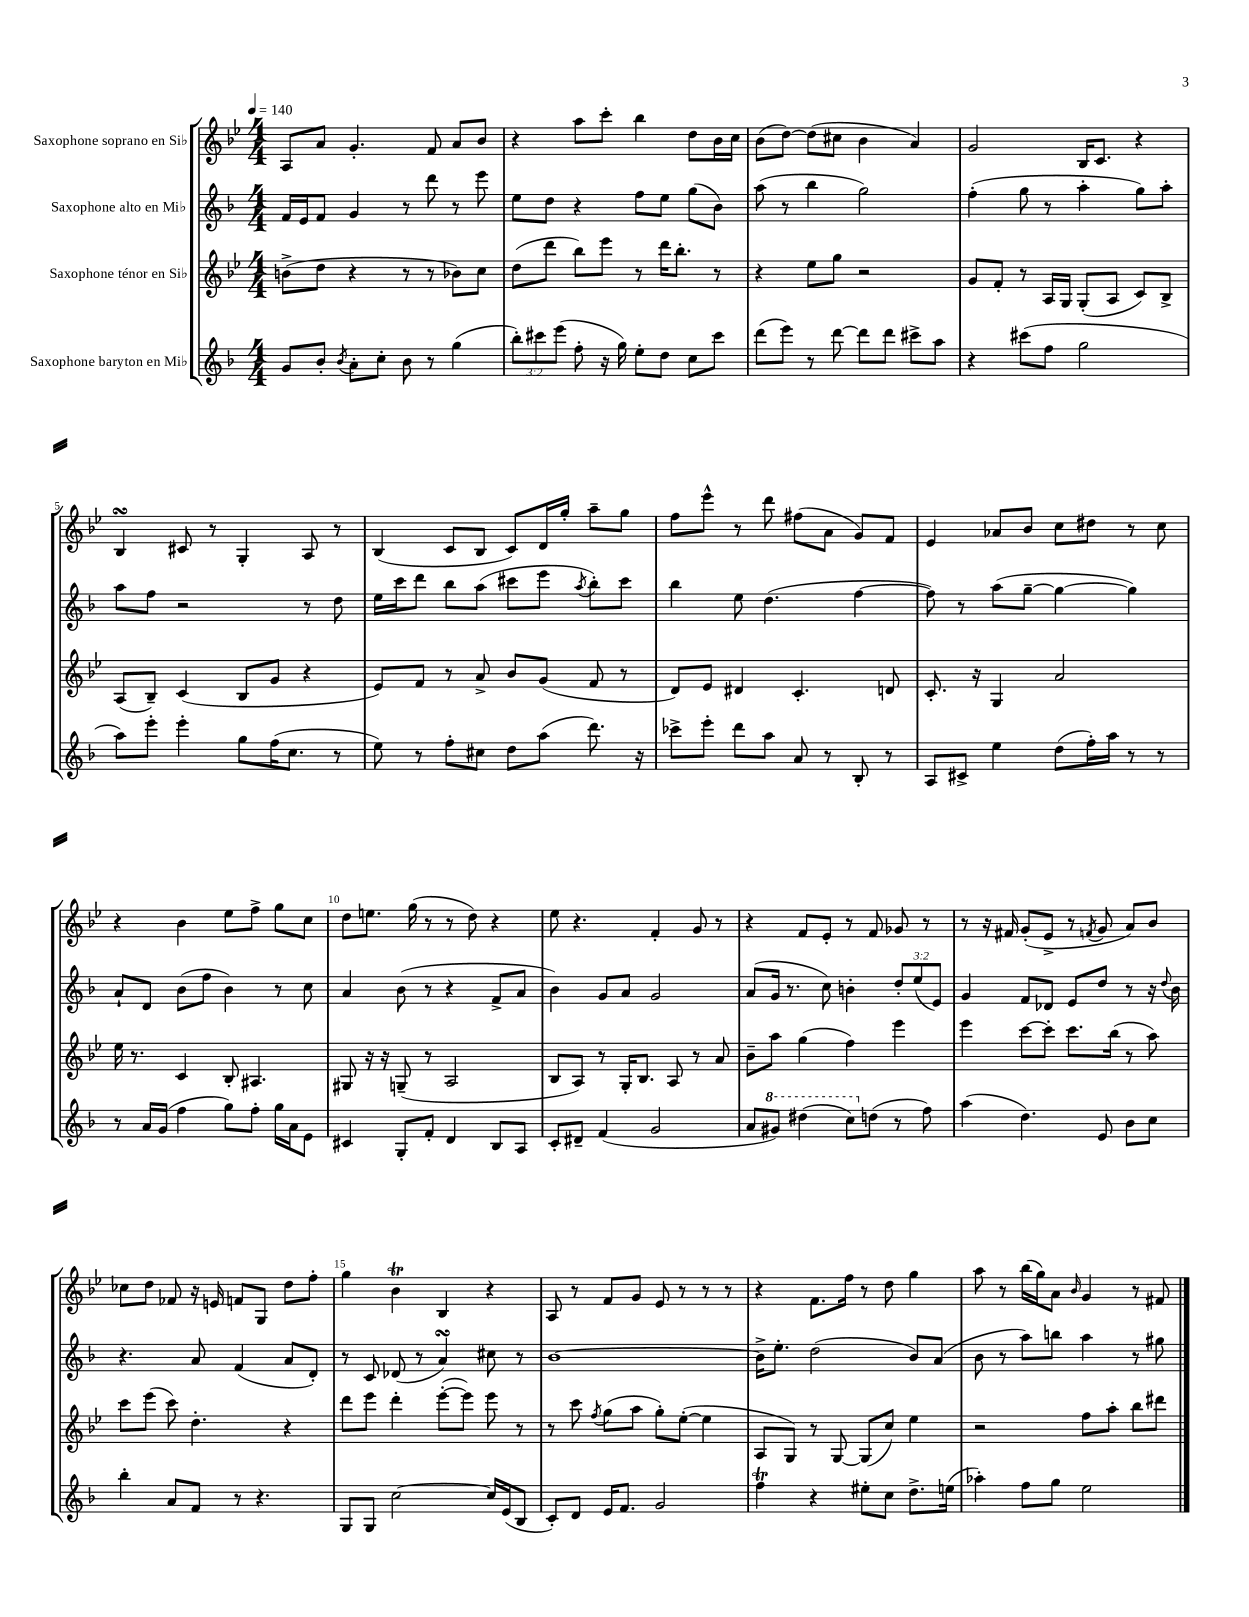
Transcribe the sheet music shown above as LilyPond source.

<<
\new StaffGroup <<
\new Staff = "s0" \with { instrumentName = "Saxophone soprano en Sib" } {
    \clef treble \key bes \major \numericTimeSignature \time 4/4 \tempo 4 = 140
    \autoBeamOff a8[ a'8] g'4.-. f'8 a'8[ bes'8] |
    r4 a''8[ c'''8]-. bes''4 d''8[ bes'16 c''16] |
    bes'8[( d''8]~) d''8[( cis''8] bes'4 a'4) |
    g'2 bes16[ c'8.] r4 |
    bes4\turn cis'8 r8 g4-. a8 r8 |
    bes4( c'8[ bes8] c'8[) d'16 g''16]-. a''8[-- g''8] |
    f''8[ ees'''8]-^ r8 d'''8 fis''8[( a'8] g'8[) f'8] |
    ees'4 aes'8[ bes'8] c''8[ dis''8] r8 c''8 |
    r4 bes'4 ees''8[ f''8]-> g''8[ c''8] |
    d''8[ e''8.] g''16( r8 r8 d''8) r4 |
    ees''8 r4. f'4-. g'8 r8 |
    r4 f'8[ ees'8]-. r8 f'8 ges'8 r8 |
    r8 r16 fis'16 g'8[-.( ees'8]-> r8 \acciaccatura { f'8 } g'8 a'8[) bes'8] |
    ces''8[ d''8] fes'8 r16 e'16 f'8[ g8] d''8[ f''8]-. |
    g''4 bes'4\trill bes4 r4 |
    a8 r8 f'8[ g'8] ees'8 r8 r8 r8 |
    r4 f'8.[ f''16] r8 d''8 g''4 |
    a''8 r8 bes''16[( g''16) a'8] \grace { bes'16 } g'4 r8 fis'8 \bar "|." |
}
\new Staff = "s1" \with { instrumentName = "Saxophone alto en Mib" } {
    \clef treble \key f \major \numericTimeSignature \time 4/4 \override Staff.TupletNumber.text = #tuplet-number::calc-fraction-text
    \autoBeamOff f'16[ e'16 f'8] g'4 r8 d'''8 r8 e'''8 |
    e''8[ d''8] r4 f''8[ e''8] g''8[( bes'8]) |
    a''8( r8 bes''4 g''2) |
    f''4-.( g''8 r8 a''4-. g''8[) a''8]-. |
    a''8[ f''8] r2 r8 d''8 |
    e''16[ c'''16 d'''8] bes''8[ a''8]( cis'''8[ e'''8] \acciaccatura { a''8 } bes''8[-.) cis'''8] |
    bes''4 e''8 d''4.( f''4~ |
    f''8) r8 a''8[( g''8]~-- g''4~ g''4) |
    a'8[-! d'8] bes'8[( f''8] bes'4) r8 c''8 |
    a'4 bes'8( r8 r4 f'8[-> a'8] |
    bes'4) g'8[ a'8] g'2 |
    a'8[( g'16] r8. c''8) b'4-. \tuplet 3/2 { d''8[-. e''8( e'8]) } |
    g'4 f'8[ des'8] e'8[ d''8] r8 r16 \appoggiatura { d''8 } bes'16 |
    r4. a'8 f'4( a'8[ d'8]-.) |
    r8 c'8 des'8( r8 a'4\turn) cis''8 r8 |
    bes'1~ |
    bes'16[-> e''8.]-. d''2( bes'8[) a'8]( |
    bes'8 r8 a''8[) b''8] a''4 r8 gis''8 \bar "|." |
}
\new Staff = "s2" \with { instrumentName = "Saxophone ténor en Sib" } {
    \clef treble \key bes \major \numericTimeSignature \time 4/4
    \autoBeamOff b'8[->( d''8] r4 r8 r8 bes'8[) c''8] |
    d''8[( d'''8] bes''8[) ees'''8] r8 d'''16[ bes''8.]-. r8 |
    r4 ees''8[ g''8] r2 |
    g'8[ f'8]-. r8 a16[ g16] g8[-.( a8] c'8[) bes8]-> |
    a8[( bes8]--) c'4( bes8[ g'8] r4 |
    ees'8[) f'8] r8 a'8-> bes'8[ g'8]( f'8 r8 |
    d'8[) ees'8] dis'4 c'4.-. d'8 |
    c'8.-. r16 g4 a'2 |
    ees''16 r8. c'4 bes8-. ais4. |
    gis8 r16 r16 g8--( r8 a2 |
    bes8[ a8]) r8 g16[-. bes8.] a8 r8 a'8 |
    bes'8[-- a''8] g''4( f''4) ees'''4 |
    ees'''4 c'''8[~ c'''8]-. c'''8.[ bes''16]( r8 a''8) |
    c'''8[ ees'''8]( c'''8) d''4.-. r4 |
    d'''8[ ees'''8] d'''4-. ees'''8[~-.( ees'''8]) ees'''8 r8 |
    r8 c'''8 \acciaccatura { f''8 } g''8[( a''8] g''8[-.) ees''8]~-.( ees''4 |
    a8[ g8]) r8 g8~ g8[( c''8]) ees''4 |
    r2 f''8[ a''8]-. bes''8[ dis'''8] \bar "|." |
}
\new Staff = "s3" \with { instrumentName = "Saxophone baryton en Mib" } {
    \clef treble \key f \major \numericTimeSignature \time 4/4 \override Staff.TupletNumber.text = #tuplet-number::calc-fraction-text
    \autoBeamOff g'8[ bes'8]-. \acciaccatura { bes'8 } a'8[-. c''8]-. bes'8 r8 g''4( |
    \tuplet 3/2 { bes''8[-.) cis'''8 e'''8]( } f''8-. r16 g''16) e''8[-. d''8] c''8[ cis'''8] |
    d'''8[( e'''8]) r8 d'''8~ d'''8[ d'''8] cis'''8[-> a''8] |
    r4 cis'''8[( f''8] g''2 |
    a''8[) e'''8]-. e'''4-. g''8[ f''16( c''8.] r8 |
    e''8) r8 f''8[-. cis''8] d''8[ a''8]( d'''8.) r16 |
    ces'''8[-> e'''8]-. d'''8[ a''8] a'8 r8 bes8-. r8 |
    a8[ cis'8]-> e''4 d''8[( f''16-.) a''16] r8 r8 |
    r8 a'16[ g'16]( f''4 g''8[) f''8]-. g''16[ a'16 e'8] |
    cis'4 g8[-. f'8]-. d'4 bes8[ a8] |
    c'8[-. dis'8]-- f'4( g'2 |
    a'8[ \ottava #1 gis''8]) dis'''4( c'''8[) \ottava #0 d''!8]( r8 f''8) |
    a''4( d''4.) e'8 bes'8[ c''8] |
    bes''4-. a'8[ f'8] r8 r4. |
    g8[ g8] c''2~ c''16[ e'16( bes8] |
    c'8[-.) d'8] e'16[ f'8.] g'2 |
    f''4\trill r4 eis''8[-. c''8] d''8.[-> e''16]( |
    aes''4-.) f''8[ g''8] e''2 \bar "|." |
}
>>
>>
\layout { \context { \Score \override BarNumber.break-visibility = ##(#f #t #t) barNumberVisibility = #(every-nth-bar-number-visible 5) } }
